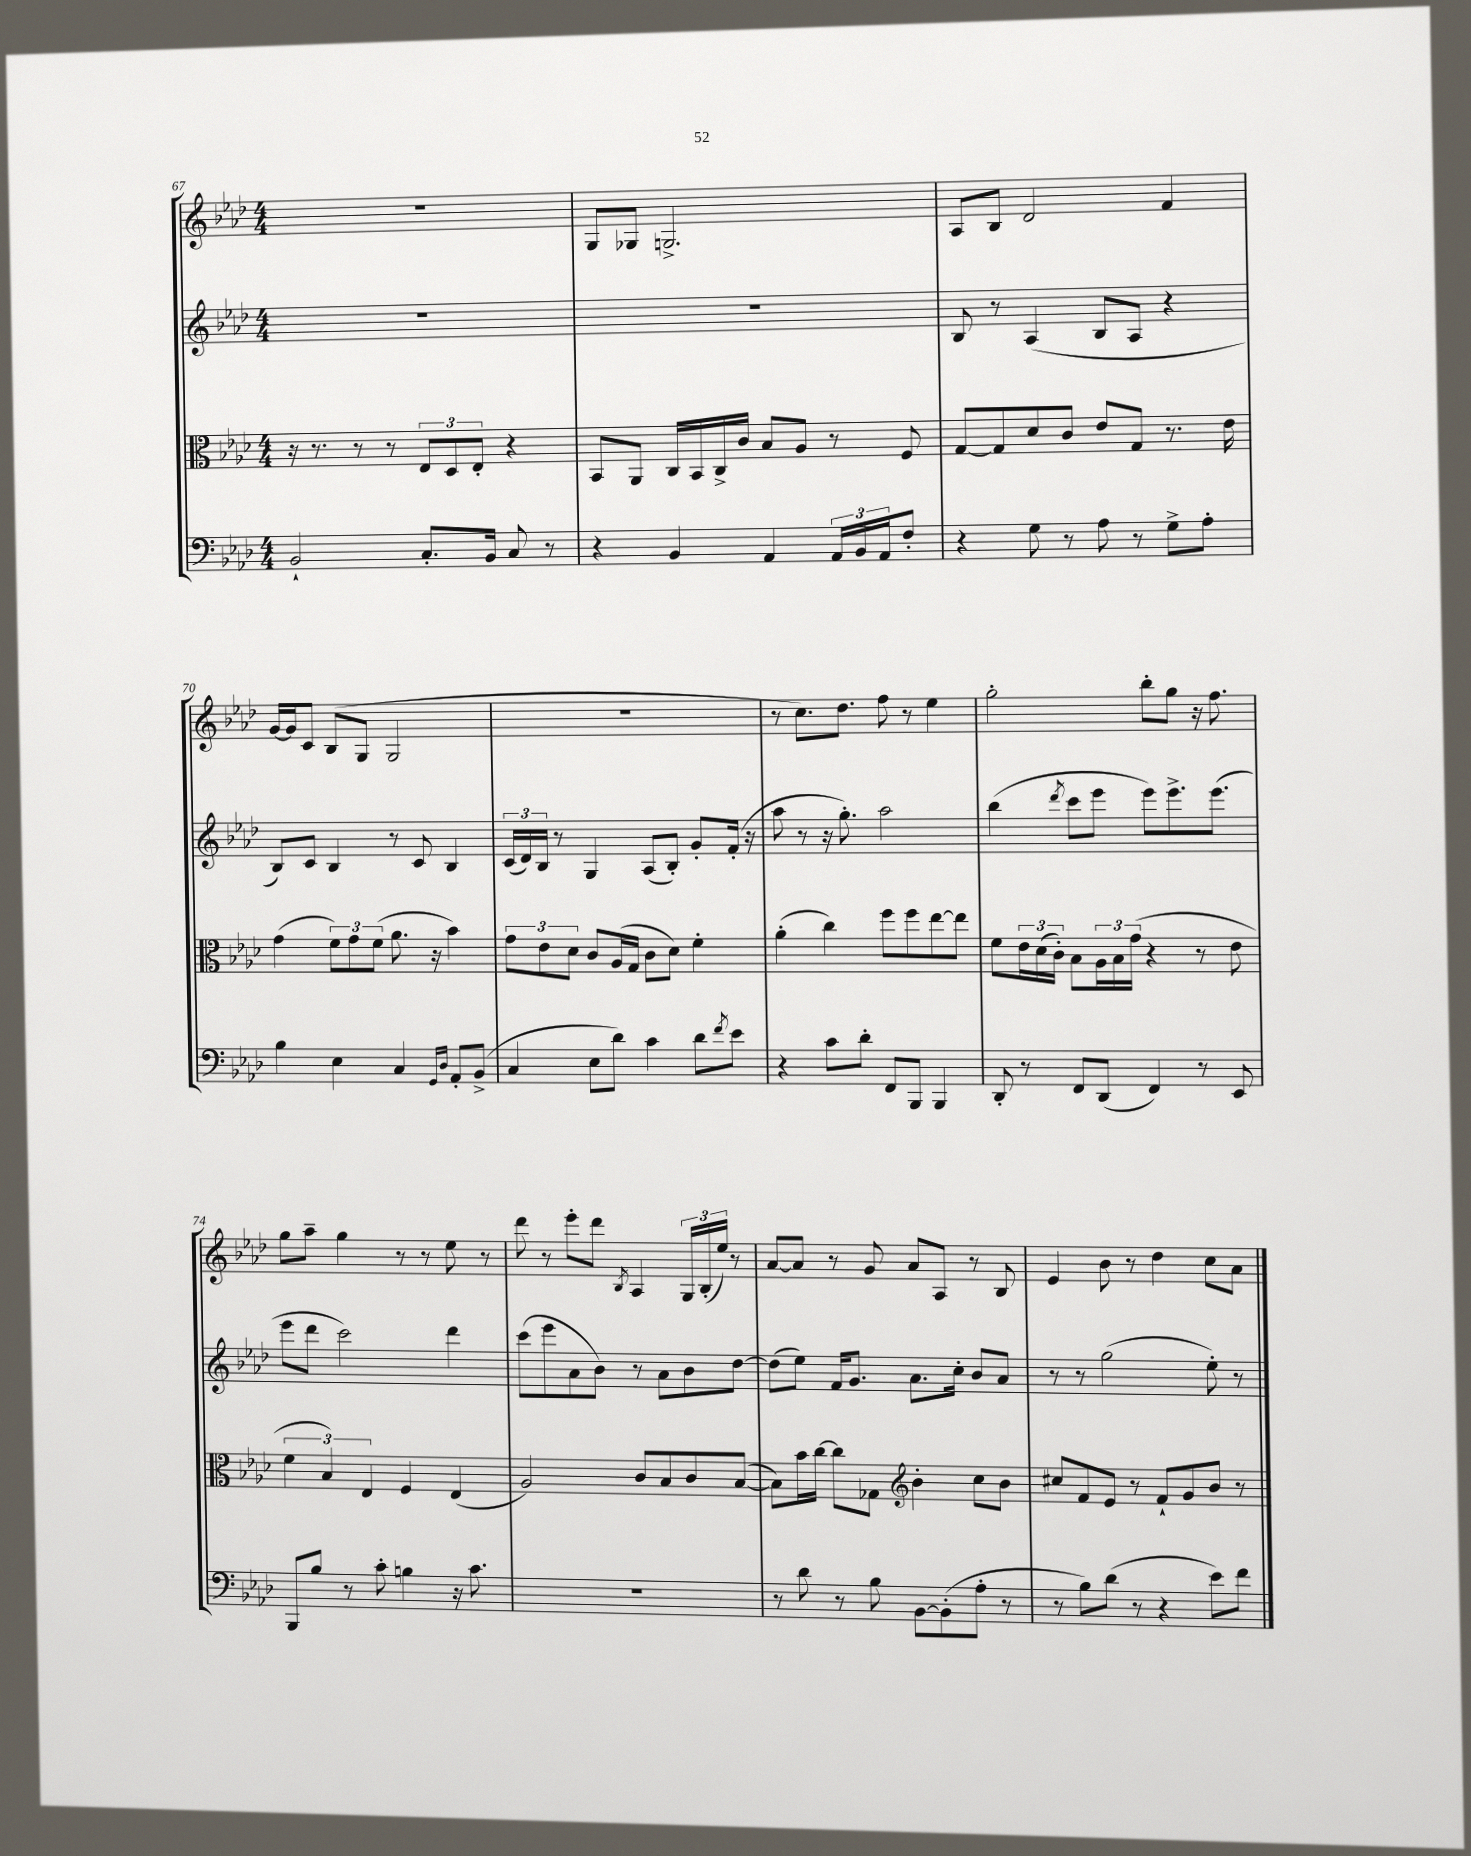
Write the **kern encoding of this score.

**kern	**kern	**kern	**kern
*staff4	*staff3	*staff2	*staff1
*clefF4	*clefC3	*clefG2	*clefG2
*k[b-e-a-d-]	*k[b-e-a-d-]	*k[b-e-a-d-]	*k[b-e-a-d-]
*M4/4	*M4/4	*M4/4	*M4/4
2BB-`/	16r	1r	1r
.	8.r	.	.
.	8r	.	.
.	8r	.	.
8.C'/L	12E-/L	.	.
.	12D-/	.	.
.	12E-'/J	.	.
16BB-/Jk	.	.	.
8C/	4r	.	.
8r	.	.	.
=	=	=	=
4r	8BB-/L	1r	8G/L
.	8AA-/J	.	8G-/J
4BB-/	16C/LL	.	2.G^/
.	16BB-/	.	.
.	16C^/	.	.
.	16c/JJ	.	.
4AA-/	8B-/L	.	.
.	8A-/J	.	.
24AA-/LL	8r	.	.
24BB-/	.	.	.
24AA-/J	.	.	.
8F'/J	8F/	.	.
=	=	=	=
4r	[8G/L	8B-/	8A-/L
.	8G/]	8r	8B-/J
8G\	8d-/	(4A-/	2d-/
8r	8c/J	.	.
8A-\	8e-/L	8B-/L	.
8r	8G/J	8A-/J	.
8G^\L	8.r	4r	4f/
8A-'\J	.	.	.
.	16e-\	.	.
=	=	=	=
4B-\	(4g\	8B-/L)	[16g/LL
.	.	.	16g/]J
.	.	8c/J	8c/J
4E-\	12f\L)	4B-/	(8B-/L
.	12g\	.	.
.	.	.	8G/J
.	(12f\J	.	.
4C/	8.a-\	8r	2G/
.	.	8c/	.
.	16r	.	.
16qqGG/LL	.	.	.
16qqD-/JJ	.	.	.
8AA-'/L	4b-\)	4B-/	.
(8BB-^/J	.	.	.
=	=	=	=
4C/	12g\L	(24c/LL	1r
.	.	24d-/)	.
.	12e-\	24B-/JJ	.
.	.	8r	.
.	12d-\J	.	.
8E-\L	8c/L	4G/	.
8d-\J)	(16A-/L	.	.
.	16G/JJ	.	.
4c\	8c\L	(8A-/L	.
.	8d-\J)	8B-'/J)	.
8d-\L	4f'\	8g'/L	.
8qf/	.	.	.
8e-\J	.	(16f'/Jk	.
.	.	16r	.
=	=	=	=
4r	(4a-'\	8aa-\	8r
.	.	8r	8.cc\L)
8c\L	4cc\)	16r	.
.	.	8.gg'\)	8.dd-\J
8d-'\J	.	.	.
8FF/L	8ff\L	2aa-\	8ff\
8BBB-/J	8ff\	.	8r
4BBB-/	[8ee-\	.	4ee-\
.	8ee-\]J	.	.
=	=	=	=
8DD-'/	8f\L	(4bb-\	2gg'\
8r	24e-\L	.	.
.	(24d-\	.	.
.	24c'\JJ)	.	.
.	.	8qddd-/	.
8FF/L	8B-\L	8ccc\L	.
(8DD-/J	24A-\L	8eee-\J	.
.	24B-\	.	.
.	(24g\JJ	.	.
4FF/)	4r	8eee-\L)	8bb-'\L
.	.	8.eee-^\	8gg\J
8r	8r	.	16r
.	.	(8.eee-\J	8.ff\
8EE-/	8e-\	.	.
=	=	=	=
8BBB-/L	6f\	8eee-\L	8gg\L
8B-/J	.	8ddd-\J	8aa-~\J
.	6B-/)	.	.
8r	.	2ccc\)	4gg\
.	6E-/	.	.
8c'\	.	.	.
4B\	4F/	.	8r
.	.	.	8r
16r	(4E-/	4ddd-\	8ee-\
8.c\	.	.	.
.	.	.	8r
=	=	=	=
1r	2A-/)	(8ccc\L	8ddd-\
.	.	8eee-\	8r
.	.	8a-\	8eee-'\L
.	.	8b-\J)	8ddd-\J
.	.	.	8qB-/
.	8c/L	8r	4A-/
.	8B-/	8a-\L	.
.	8c/	8b-\	24G/LL
.	.	.	(24B-'/
.	.	.	24ee-/JJ)
.	([8B-/J	[8dd-\J	8r
=	=	=	=
8r	8B-\]L)	(8dd-\]L	[8a-/L
8d-\	16b-\L	8ee-\J)	8a-/]J
.	[16cc\JJ	.	.
8r	8cc\]L	16f/LK	8r
.	.	8.g/J	.
8B-\	8G-\J	.	8g/
*	*clefG2	*	*
[8BB-\L	4b-'\	8.a-\L	8a-/L
(8BB-'\]	.	.	8A-/J
.	.	16cc'\Jk	.
8A-'\J	8cc\L	8b-/L	8r
8r	8b-\J	8a-/J	8B-/
=	=	=	=
8r	8cc#/L	8r	4e-/
8B-\L)	8f/	8r	.
(8d-\J	8e-/J	(2gg\	8b-\
8r	8r	.	8r
4r	8f`/L	.	4dd-\
.	8g/	.	.
8e-\L)	8b-/J	8ee-'\)	8cc\L
8f\J	8r	8r	8a-\J
==	==	==	==
*-	*-	*-	*-
